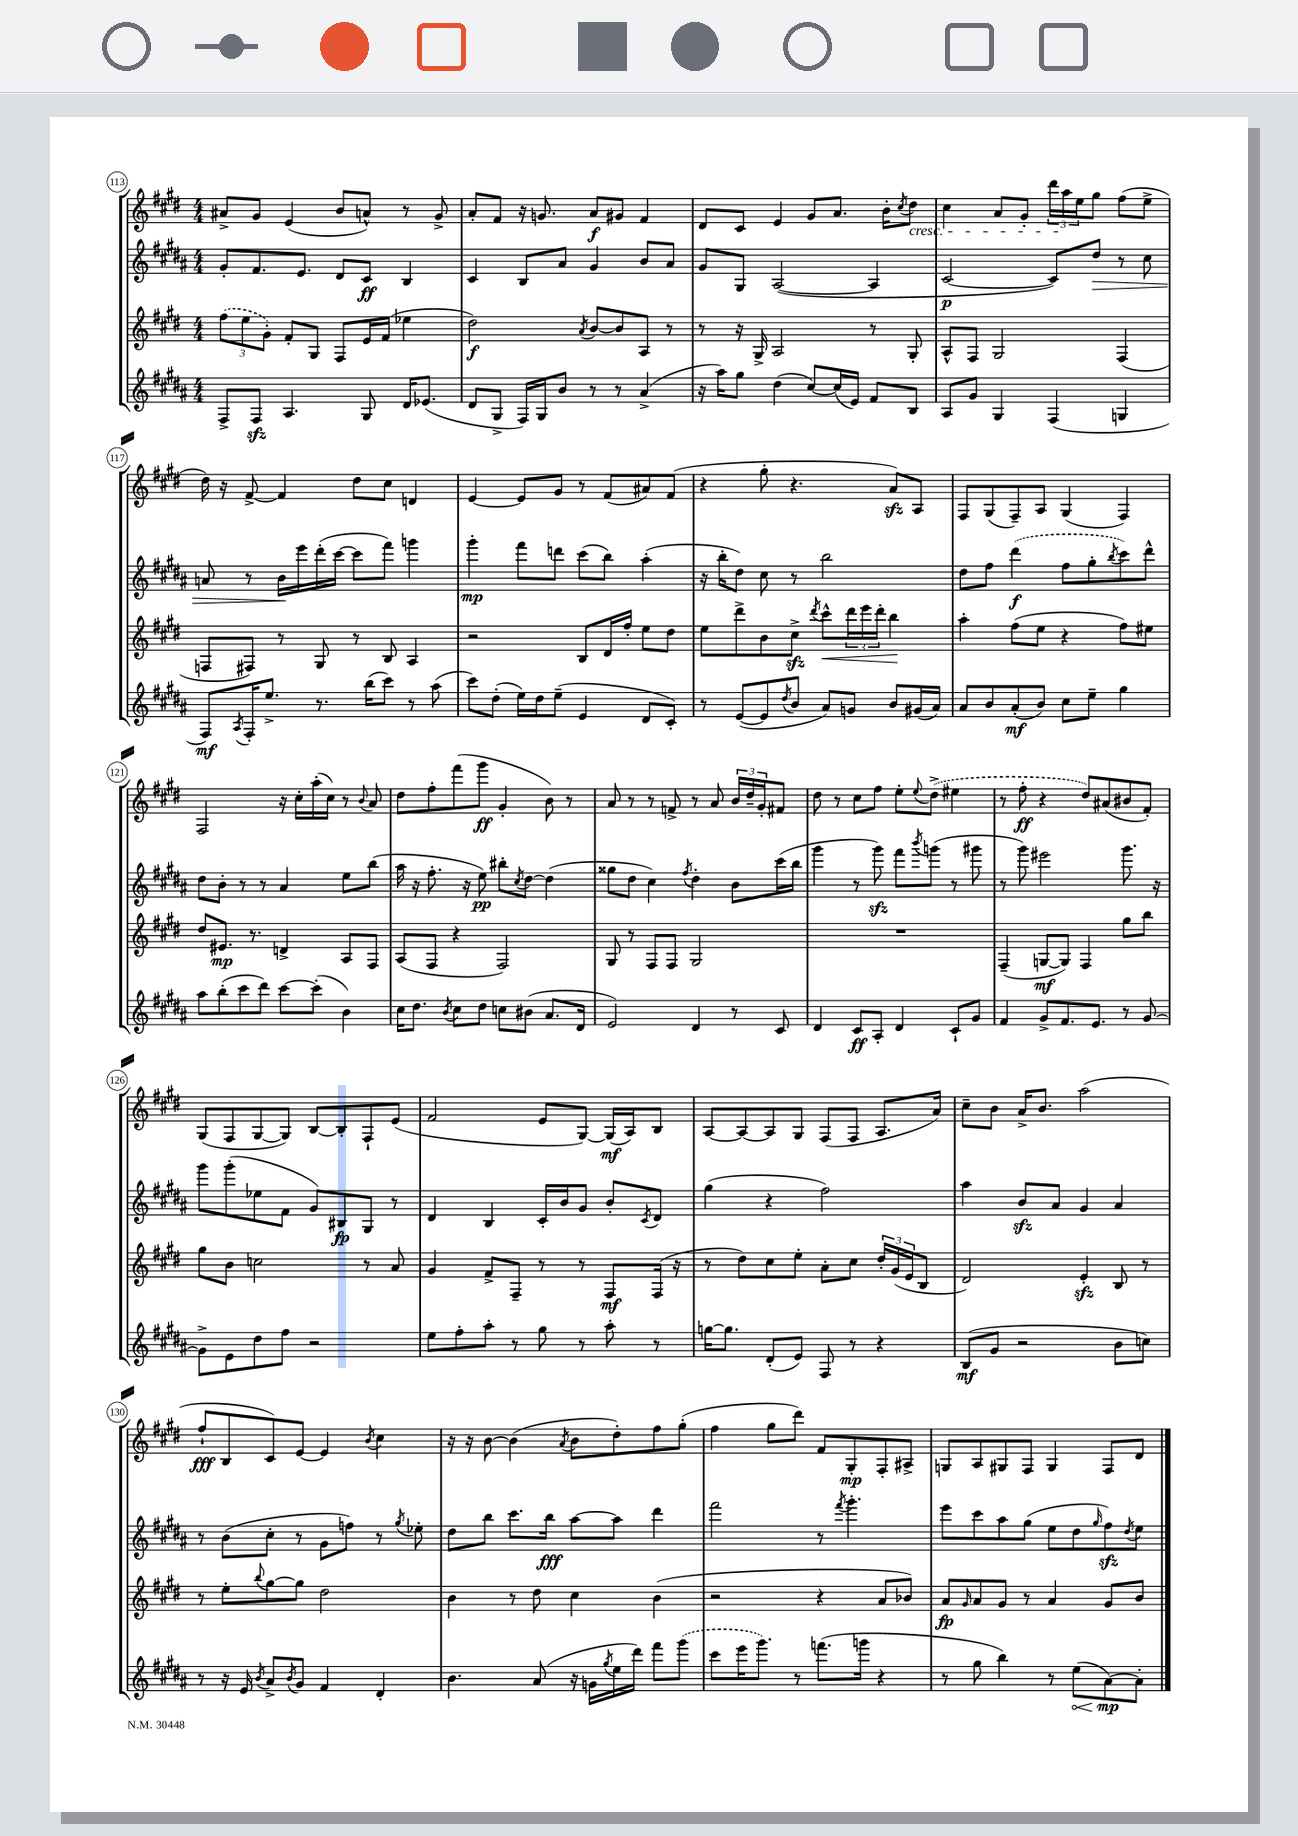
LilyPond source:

<<
\new StaffGroup <<
\new Staff = "s0" {
    \clef treble \key e \major \numericTimeSignature \time 4/4
    ais'8-> gis'8 e'4( b'8 a'8-^) r8 gis'8-> |
    a'8-. fis'8 r16 g'8. a'8\f gis'8 fis'4 |
    dis'8 cis'8 e'4 gis'8 a'8. b'16-. \acciaccatura { cis''8 } dis''8\cresc |
    cis''4 a'8 gis'8-. \tuplet 3/2 { dis'''16 a''16\! e''16 } gis''8 fis''8( e''8-> |
    dis''16) r16 fis'8~-> fis'4 dis''8 cis''8 d'4 |
    e'4~ e'8 gis'8 r8 fis'8( ais'8) fis'8( |
    r4 gis''8-. r4. a'8\sfz) a8 |
    fis8 gis8( fis8--) a8 gis4( fis4) |
    fis2 r16 cis''16-. a''16-.( cis''16) r8 \appoggiatura { b'8 } a'8 |
    dis''8 fis''8-. fis'''8( gis'''8\ff gis'4-. b'8) r8 |
    a'8 r8 r8 f'8-> r8 a'8 \tuplet 3/2 { b'16 dis''16-- gis'16-. } fis'8 |
    dis''8 r8 cis''8 fis''8 e''8-. \appoggiatura { e''8 } \once \slurDashed dis''8->( eis''4 |
    r8 fis''8-.\ff r4 dis''8) ais'8( bis'8 fis'8-.) |
    gis8( fis8 gis8~ gis8) b8~ b8-. fis8-! e'8( |
    fis'2 e'8 gis8~) gis16\mf( a16) b8 |
    a8~ a8~ a8 gis8 fis8( fis8 a8. a'16) |
    cis''8-- b'8 a'16-> b'8. a''2( |
    fis''8-!\fff b8 cis'8) e'8~ e'4 \acciaccatura { b'8 } cis''4 |
    r16 r16 b'8~ b'4( \acciaccatura { a'8 } b'8 dis''8-.) fis''8 gis''8-.( |
    fis''4 gis''8 dis'''8) fis'8 gis8-.\mp fis8-. ais8-> |
    g8 a8 gis8 fis8 gis4 fis8 dis'8 \bar "|." |
}
\new Staff = "s1" {
    \clef treble \key b \major \numericTimeSignature \time 4/4
    gis'8-. fis'8. e'8. dis'8 cis'8\ff b4 |
    cis'4 b8 ais'8 gis'4 b'8 ais'8 |
    gis'8 gis8 ais2~( ais4 |
    cis'2~\p cis'8) dis''8\> r8 cis''8 |
    a'8 r8 b'16\! e'''16 dis'''16-.( cis'''16~ cis'''8 fis'''8) g'''4 |
    gis'''4-.\mp fis'''8 d'''8 cis'''8( b''8) ais''4-.( |
    r16 b''16-. dis''8) cis''8 r8 b''2 |
    dis''8 fis''8 \once \slurDashed dis'''4\f( fis''8 gis''8-. \acciaccatura { b''8 } cis'''8) dis'''8-^ |
    dis''8 b'8-. r8 r8 ais'4 e''8 b''8( |
    ais''16 r16 fis''8.-. r16 e''8\pp) bis''8-. \acciaccatura { cis''8 } dis''8~ dis''4( |
    gisis''8 dis''8 cis''4) \acciaccatura { fis''8 } dis''4-. b'8 cis'''16( b''16 |
    gis'''4 r8 gis'''8\sfz) fis'''8 \acciaccatura { b'''8 } g'''8( r8 gis'''8 |
    r8 gis'''8) eis'''2 gis'''8. r16 |
    gis'''8 gis'''8-.( ees''8 fis'8 gis'8) bis8\fp gis8 r8 |
    dis'4 b4 cis'16-. b'16 gis'8 b'8-. \acciaccatura { cis'8 } dis'8 |
    gis''4( r4 fis''2) |
    ais''4 b'8\sfz ais'8 gis'4 ais'4 |
    r8 b'8( cis''8-. r8 gis'8 f''8) r8 \acciaccatura { gis''8 } ees''8-. |
    dis''8 b''8 cis'''8. b''16\fff ais''8~ ais''8 dis'''4 |
    fis'''2 r8 \acciaccatura { fis'''8 } gis'''4.-. |
    e'''8 cis'''8 ais''8 gis''8( e''8 dis''8 \grace { gis''16 } fis''8\sfz) \acciaccatura { dis''8 } e''8 \bar "|." |
}
\new Staff = "s2" {
    \clef treble \key e \major \numericTimeSignature \time 4/4
    \tuplet 3/2 { \once \slurDashed fis''8( e''8 gis'8-.) } fis'8-. gis8 fis8 e'16 fis'16( ees''4 |
    dis''2\f) \acciaccatura { a'8 } b'8~ b'8 a8 r8 |
    r8 r16 gis16-> a2 r8 gis8-. |
    a8-^ fis8 gis2 fis4( |
    f8 fis8) r8 gis8 r8 b8 a4 |
    r2 b8 dis'16 fis''16-. e''8 dis''8 |
    e''8 dis'''8-> b'8 cis''8->\sfz \acciaccatura { dis'''8 } cis'''8-^\< \tuplet 3/2 { dis'''16 e'''16 dis'''16-. } b''4\! |
    a''4-. fis''8( e''8 r4 fis''8) eis''8 |
    dis''8 eis'8.\mp r8. d'4-> a8 fis8 |
    a8( fis8 r4 fis2) |
    gis8 r8 fis8 fis8 gis2 |
    R1 |
    fis4--( g8~\mf g8) fis4 gis''8 b''8 |
    gis''8 b'8 c''2 r8 a'8 |
    gis'4 fis'8-> fis8-- r8 r8 fis8\mf fis16( r16 |
    r8 dis''8) cis''8 e''8-. a'8-. cis''8 \tuplet 3/2 { dis''16-. gis'16( e'16 } b8 |
    dis'2) e'4-.\sfz b8 r8 |
    r8 e''8-. \appoggiatura { b''8 } gis''8~ gis''8 dis''2 |
    b'4 r8 dis''8 cis''4 b'4( |
    r2 r4 a'8 bes'8) |
    a'8\fp \grace { gis'16 } a'8 gis'8 r8 a'4 gis'8 b'8 \bar "|." |
}
\new Staff = "s3" {
    \clef treble \key b \major \numericTimeSignature \time 4/4
    fis8-> fis8\sfz ais4. gis8 dis'16 ees'8.( |
    dis'8 gis8-> fis16) gis16 b'8 r8 r8 ais'4->( |
    r16 ais''16) gis''8 dis''4( cis''8~) cis''16( e'16) fis'8 b8 |
    ais8 gis'8 gis4 fis4( g4 |
    fis8\mf) \acciaccatura { ais8 } fis16-. e''8.-> r8. b''16( cis'''8) r8 ais''8( |
    cis'''8) dis''8-.( e''16) dis''16 e''8--( e'4 dis'8 cis'8-.) |
    r8 e'8~( e'8 \acciaccatura { dis''8 } b'8 ais'8) g'8 b'8 gis'16( ais'16) |
    ais'8 b'8 ais'8-.\mf( b'8) cis''8 e''8-- gis''4 |
    ais''8 b''8-.( cis'''8 dis'''8) cis'''8~ cis'''8-.( b'4) |
    cis''16 dis''8. \acciaccatura { b'8 } cis''8 dis''8 c''8 bis'8( ais'8. dis'16 |
    e'2) dis'4 r8 cis'8 |
    dis'4 cis'8\ff ais8-. dis'4 cis'8-! gis'8 |
    fis'4 gis'8-> fis'8. e'8. r8 gis'8~ |
    gis'8-> e'8 dis''8 fis''8 r2 |
    e''8 fis''8-. ais''8-. r8 gis''8 r8 ais''8-. r8 |
    g''16~ g''8. dis'8-.( e'8) fis8 r8 r4 |
    b8\mf( gis'8 r2 b'8 c''8) |
    r8 r16 e'16 \acciaccatura { b'8 } ais'8-> \acciaccatura { b'8 } gis'8 fis'4 dis'4-. |
    b'4. ais'8( r16 g'16 \acciaccatura { gis''8 } e''16 dis'''16) fis'''8 \once \slurDashed gis'''8( |
    cis'''8 e'''16 gis'''8.) r8 f'''8.( g'''16 r4 |
    r8 gis''8 b''4) r8 \once \override Hairpin.circled-tip = ##t e''8\<( ais'8~\mp\!) ais'8-. \bar "|." |
}
>>
>>
\layout { \context { \Score currentBarNumber = #113 \override BarNumber.stencil = #(make-stencil-circler 0.1 0.3 ly:text-interface::print) } }
